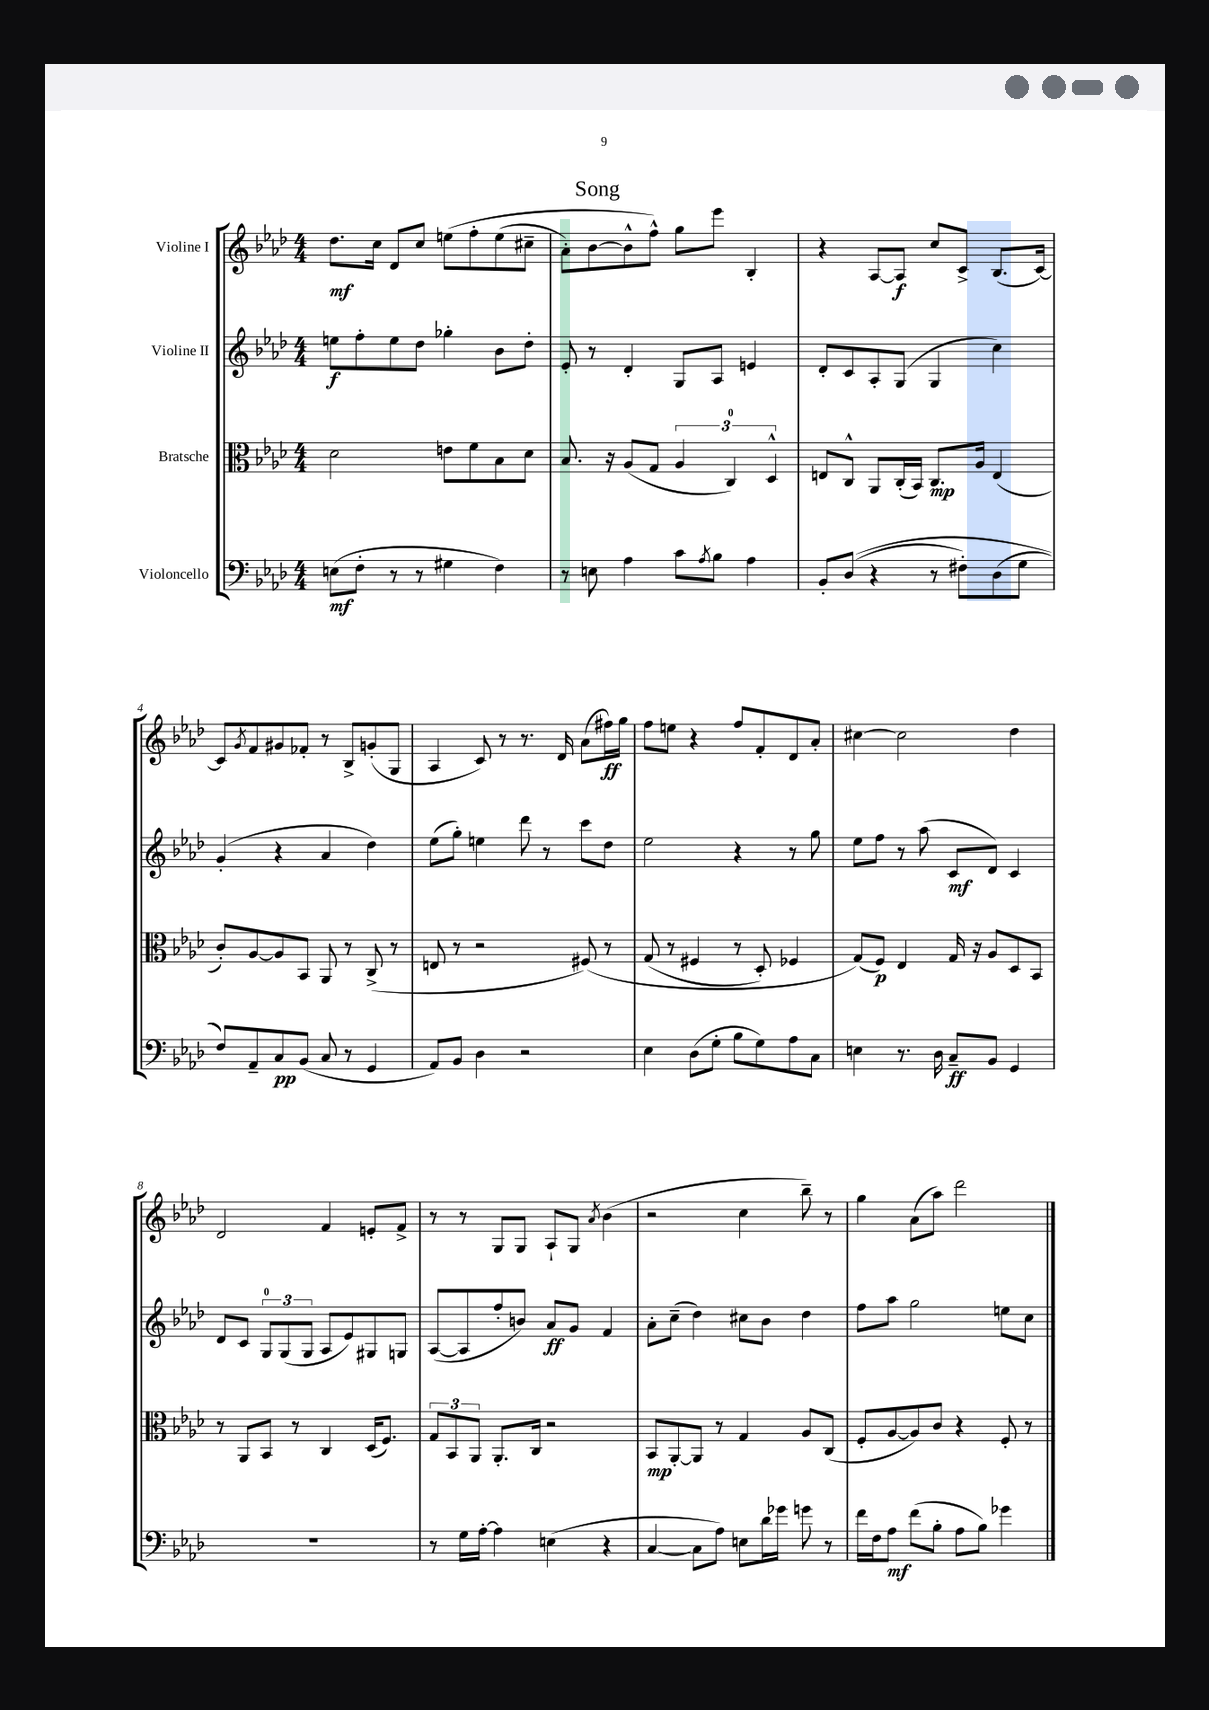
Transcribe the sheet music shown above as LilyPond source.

\header { title = "Song" }
<<
\new StaffGroup <<
\new Staff = "s0" \with { instrumentName = "Violine I" } {
    \clef treble \key aes \major \numericTimeSignature \time 4/4
    des''8.\mf c''16 des'8 c''8 e''8\( f''8-. e''8( cis''8-- |
    aes'8-.) bes'8~ bes'8-^ f''8-^\) g''8 ees'''8 bes4-. |
    r4 aes8~ aes8\f c''8 c'8-> bes8.( c'16~) |
    c'8 \acciaccatura { g'8 } f'8 gis'8 fes'8-. r8 bes8-> g'8-.( g8 |
    aes4 c'8) r8 r8. des'16 aes'8( fis''16\ff) g''16 |
    f''8 e''8 r4 f''8 f'8-. des'8 aes'8-. |
    cis''4~ cis''2 des''4 |
    des'2 f'4 e'8-. f'8-> |
    r8 r8 g8 g8 aes8-! g8 \acciaccatura { aes'8 } bes'4( |
    r2 c''4 bes''8--) r8 |
    g''4 aes'8( aes''8) des'''2 \bar "|." |
}
\new Staff = "s1" \with { instrumentName = "Violine II" } {
    \clef treble \key aes \major \numericTimeSignature \time 4/4
    e''8\f f''8-. e''8 des''8 ges''4-. bes'8 des''8-. |
    ees'8-. r8 des'4-. g8 aes8 e'4 |
    des'8-. c'8 aes8-. g8( g4 c''4) |
    g'4-.( r4 aes'4 des''4) |
    ees''8( g''8-.) e''4 des'''8 r8 c'''8 des''8 |
    ees''2 r4 r8 g''8 |
    ees''8 f''8 r8 aes''8( c'8\mf des'8) c'4 |
    des'8 c'8 \tuplet 3/2 { g8-0 g8( g8 } aes8 ees'8) gis8 g8 |
    aes8~( aes8 f''8-. b'8) aes'8\ff g'8 f'4 |
    aes'8-. c''8--( des''4) cis''8 bes'8 des''4 |
    f''8 aes''8 g''2 e''8 c''8 \bar "|." |
}
\new Staff = "s2" \with { instrumentName = "Bratsche" } {
    \clef alto \key aes \major \numericTimeSignature \time 4/4
    des'2 e'8 f'8 bes8 des'8 |
    bes8. r16 aes8( g8 \tuplet 3/2 { aes4 c4-0) des4-^ } |
    e8 c8-^ aes,8 c16-.( bes,16) c8.\mp aes16 e4( |
    c'8-.) aes8~ aes8 bes,8 aes,8 r8 c8->( r8 |
    e8 r8 r2 fis8)\( r8 |
    g8( r8 fis4 r8 des8-.) fes4 |
    g8(\) f8\p) ees4 g16 r16 aes8 des8 bes,8 |
    r8 aes,8 bes,8 r8 c4 des16( f8.) |
    \tuplet 3/2 { g8 bes,8 aes,8 } aes,8.-. c16 r2 |
    bes,8\mp aes,8~-. aes,8 r8 g4 aes8 c8( |
    f8-. aes8~ aes8) c'8 r4 f8-. r8 \bar "|." |
}
\new Staff = "s3" \with { instrumentName = "Violoncello" } {
    \clef bass \key aes \major \numericTimeSignature \time 4/4
    e8\mf( f8-. r8 r8 gis4 f4) |
    r8 e8 aes4 c'8 \acciaccatura { aes8 } bes8 aes4 |
    bes,8-. des8(\( r4 r8 fis8-.) des8( g8 |
    f8)\) aes,8-- c8\pp bes,8( c8 r8 g,4 |
    aes,8) bes,8 des4 r2 |
    ees4 des8( g8-. bes8 g8) aes8 c8 |
    e4 r8. des16 c8--\ff bes,8 g,4 |
    R1 |
    r8 g16 aes16~-. aes4 e4( r4 |
    c4~ c8 aes8) e8 des'16 ges'16 g'8 r8 |
    f'16 f16 aes8\mf f'8( bes8-. aes8 bes8) ges'4 \bar "|." |
}
>>
>>
